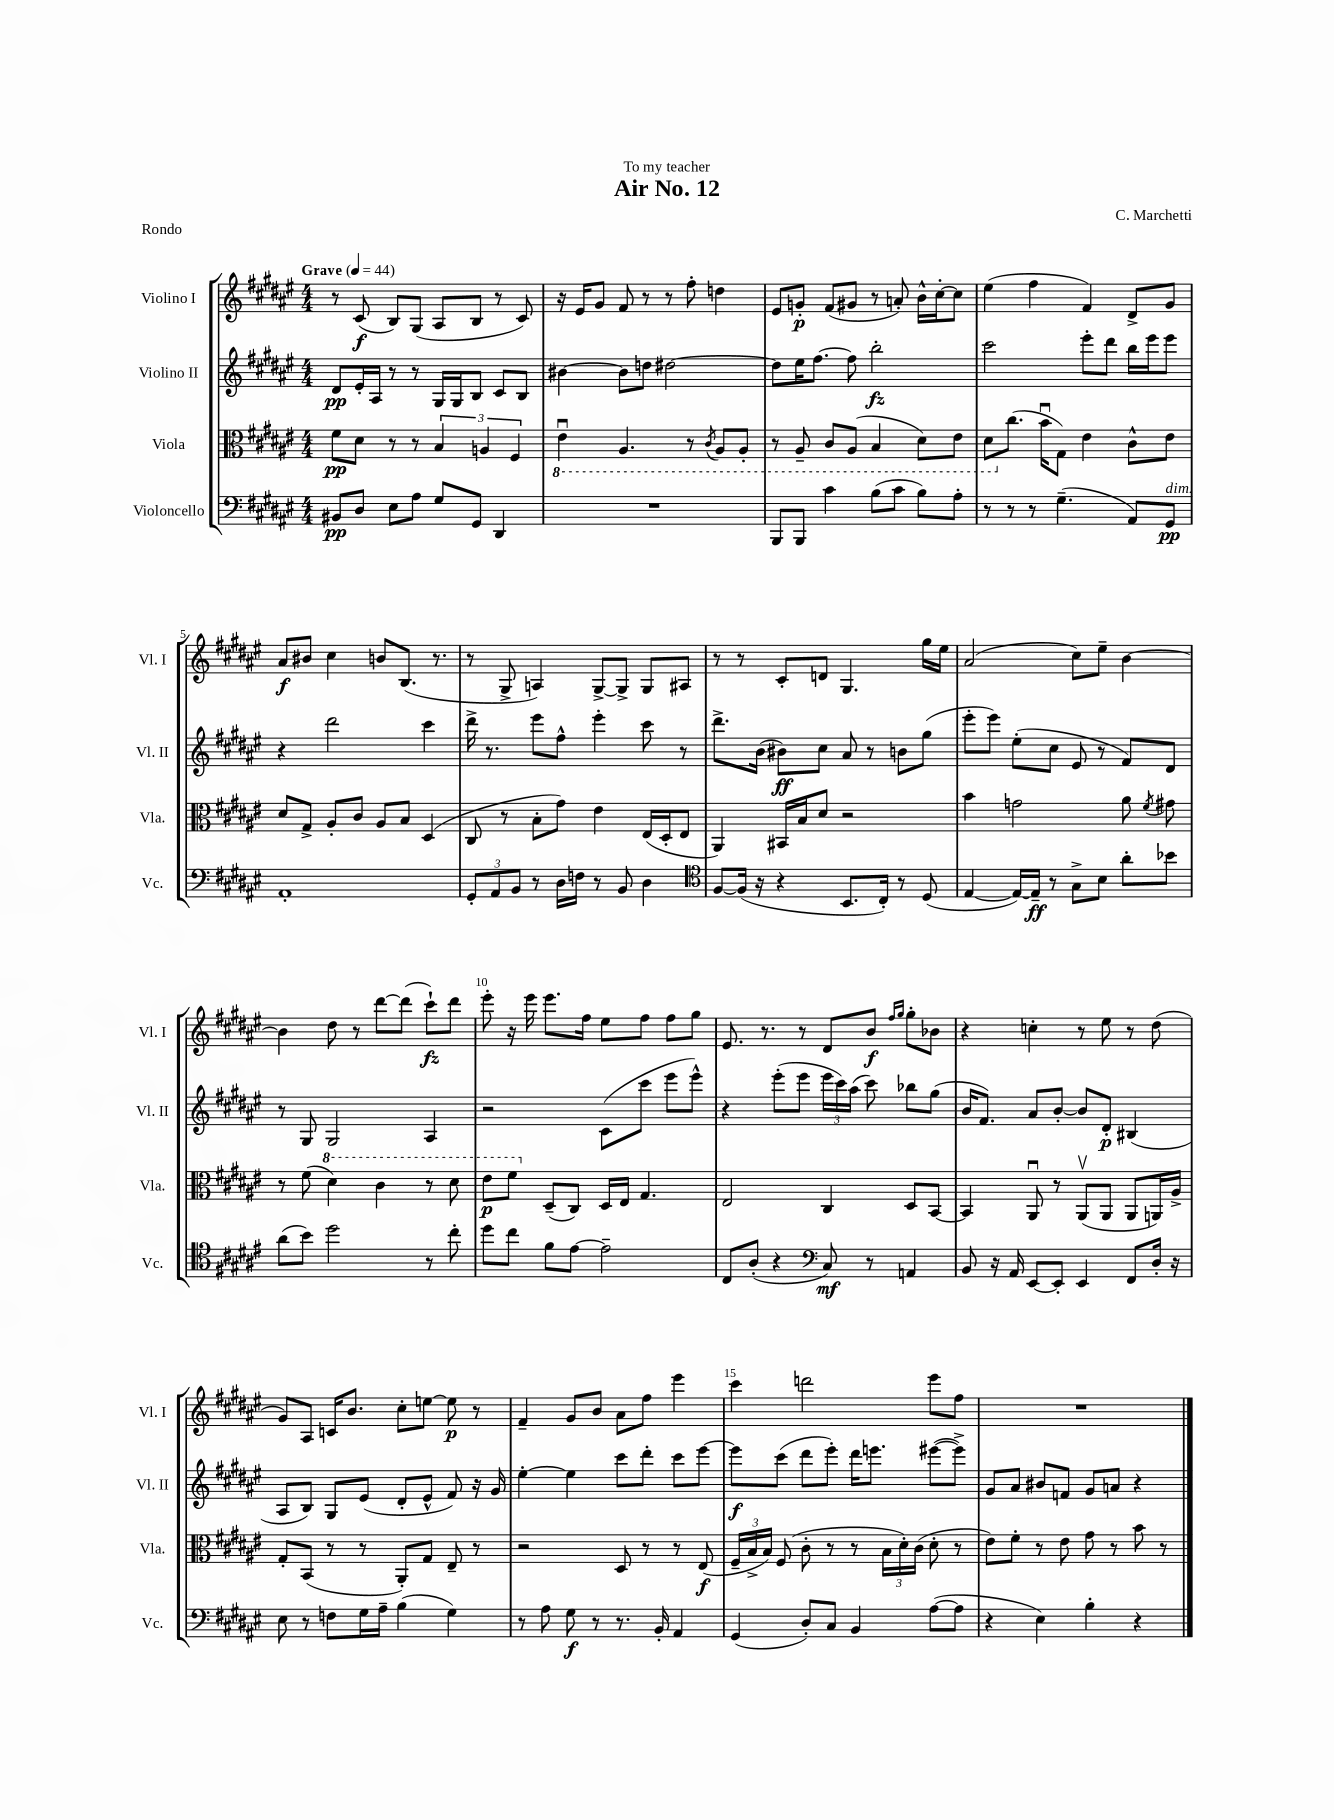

**kern	**kern	**kern	**kern
*staff4	*staff3	*staff2	*staff1
*clefF4	*clefC3	*clefG2	*clefG2
*k[f#c#g#d#a#e#]	*k[f#c#g#d#a#e#]	*k[f#c#g#d#a#e#]	*k[f#c#g#d#a#e#]
*M4/4	*M4/4	*M4/4	*M4/4
*MM44	*MM44	*MM44	*MM44
8BB#/L	8f#\L	8d#/L	8r
8D#/J	8d#\J	16e#'/L	(8c#/
.	.	16A#/JJ	.
8E#\L	8r	8r	8B/L)
8A#\J	8r	8r	(8G#/J
8G#/L	6B/	16G#/LL	8A#/L
.	.	16G#/J	.
8GG#/J	.	8B/J	8B/J
.	6A/	.	.
4DD#/	.	8c#/L	8r
.	6F#/	.	.
.	.	8B/J	8c#/)
=	=	=	=
1r	4E#u\	[4b#\	16r
.	.	.	16e#/LK
.	.	.	8g#/J
.	4.AA#/	8b#\]L	8f#/
.	.	8dd\J	8r
.	.	[2dd#\	8r
.	8r	.	8ff#'\
.	8qC#/	.	.
.	8AA#/L	.	4dd\
.	8AA#'/J	.	.
=	=	=	=
8BBB/L	8r	8dd#\]L	8e#/L
8BBB/J	8AA#~/	16ee#\K	8g'/J
.	.	[8.ff#\J	.
4c#\	8C#/L	.	(8f#/L
.	(8AA#/J	8ff#\]	8g#/J
(8B\L	4BB/	2bb'\	8r
8c#\J	.	.	8a'/)
8B\L)	8D#\L)	.	16b^^\LL
.	.	.	[16cc#'\J
8A#'\J	8E#\J	.	8cc#\]J
=	=	=	=
8r	8D#\L	2ccc#\	(4ee#\
8r	(8.cc#\J	.	.
8r	.	.	4ff#\
.	16bu\LK	.	.
(4.G#~\	8G#\J)	.	.
.	4e#\	8eee#'\L	4f#/)
.	.	8ddd#\J	.
8AA#/L)	8c#^^\L	16bb\LL	8d#^/L
.	.	16eee#\J	.
8GG#/J	8e#\J	8eee#\J	8g#/J
=	=	=	=
1AA#'	8d#/L	4r	8a#/L
.	8G#^/J	.	8b#/J
.	8A#'/L	2ddd#\	4cc#\
.	8c#/J	.	.
.	8A#/L	.	8b/L
.	8B/J	.	(8.B/J
.	(4D#/	4ccc#\	.
.	.	.	8.r
=	=	=	=
12GG#'/L	8C#/	16ddd#^\	8r
.	.	8.r	.
12AA#/	.	.	.
.	8r	.	8G#^/
12BB/J	.	.	.
8r	8B'\L	8eee#\L	4A/)
16D#\LL	8g#\J)	8ff#^^\J	.
16F\JJ	.	.	.
8r	4e#\	4eee#'\	[8G#^/L
8BB/	.	.	8G#^/]J
4D#\	(16E#/LL	8ccc#\	8G#/L
.	16D#'/J	.	.
.	8E#/J	8r	8A#/J
=	=	=	=
*clefC4	*	*	*
[8F#/L	4AA#/)	8.ddd#^\L	8r
(16F#/]Jk	.	.	8r
16r	.	(16b\Jk	.
4r	16BB#/LL	8b#\L)	8c#'/L
.	16B/J	.	.
.	8d#/J	8cc#\J	8d/J
8.BB/L	2r	8a#/	4.G#/
.	.	8r	.
16C#'/Jk)	.	.	.
8r	.	8b\L	.
(8D#/	.	(8gg#\J	16gg#\LL
.	.	.	16ee#\JJ
=	=	=	=
[4E#/	4b\	8eee#'\L	(2a#/
.	.	8eee#\J)	.
16E#/_LL)	2g\	(8ee#'\L	.
16E#~/]JJ	.	.	.
8r	.	8cc#\J	.
8G#^\L	.	8e#/	8cc#\L)
8B\J	.	8r	8ee#~\J
8a#'\L	8a#\	8f#/L)	[4b\
.	8qf#/	.	.
8b-\J	8g#\	8d#/J	.
=	=	=	=
(8a#\L	8r	8r	4b\]
8b\J)	(8f#\	8G#/	.
2dd#\	4dd#\)	2G#/	8dd#\
.	.	.	8r
.	4cc#\	.	[8ddd#\L
.	.	.	(8ddd#\]J
8r	8r	4A#/	8ccc#`\L)
8cc#'\	8dd#\	.	8ddd#\J
=	=	=	=
8dd#\L	8ee#\L	2r	8eee#'\
8cc#\J	8ff#\J	.	16r
.	.	.	16eee#\
8f#\L	(8D#~/L	.	8.eee#\L
[8e#\J	8C#/J)	.	.
.	.	.	16ff#\Jk
2e#~\]	16D#/LL	(8c#\L	8ee#\L
.	16E#/JJ	.	.
.	4.G#/	8ccc#\J	8ff#\J
.	.	8eee#\L	8ff#\L
.	.	8eee#^^\J)	8gg#\J
=	=	=	=
8C#/L	2E#/	4r	8.e#/
(8A#'/J	.	.	.
.	.	.	8.r
4r	.	(8eee#'\L	.
.	.	8eee#\J	8r
*clefF4	*	*	*
8C#/)	4C#/	24eee#\LL	8d#/L
.	.	24ccc#\)	.
.	.	(24aa#\JJ	.
8r	.	8ccc#\)	8b/J
.	.	.	16qqff#/LL
.	.	.	16qqgg#/JJ
4AA/	8D#/L	8bb-\L	8gg#'\L
.	[8BB/J	(8gg#\J	8b-\J
=	=	=	=
8BB/	4BB/]	16b/LK	4r
.	.	8.f#/J)	.
16r	.	.	.
16AA#/	.	.	.
[8EE#/L	8AA#u/	8a#/L	4cc'\
8EE#'/]J	8r	[8b'/J	.
4EE#/	(8AA#v/L	8b/]L	8r
.	8AA#/J	8d#'/J	8ee#\
8FF#/L	8AA#/L	(4B#/	8r
16D#'/Jk	16AA/L)	.	(8dd#\
16r	16A#^/JJ	.	.
=	=	=	=
8E#\	8G#'/L	8A#/L	8g#/L)
8r	(8BB/J	8B/J)	8A#/J
8F\L	8r	8G#/L	16c/LK
.	.	.	8.b/J
16G#\L	8r	(8e#/J	.
16A#~\JJ	.	.	.
(4B\	8AA#'/L)	8d#'/L	8cc#'\L
.	8G#/J	8e#^^/J	[8ee\J
4G#\)	8E#~/	8f#/)	8ee\]
.	8r	16r	8r
.	.	16g#/	.
=	=	=	=
8r	2r	[4ee#'\	4f#~/
8A#\	.	.	.
8G#\	.	4ee#\]	8g#/L
8r	.	.	8b/J
8.r	8D#/	8ccc#\L	8a#\L
.	8r	8ddd#'\J	8ff#\J
16BB'/	.	.	.
4AA#/	8r	8ccc#\L	4eee#\
.	(8E#/	[8eee#\J	.
=	=	=	=
(4GG#/	24F#~/LL	8eee#\]L	4ccc#\
.	24B^/	.	.
.	24B/JJ)	.	.
.	(8F#/	(8ccc#\J	.
8D#'/L)	8c#'\	8ddd#\L	2ddd\
8C#/J	8r	8eee#'\J)	.
4BB/	8r	16ddd#\LK	.
.	.	8.eee\J	.
.	24B\LL	.	.
.	24d#'\)	.	.
.	(24c#\JJ	.	.
([8A#\L	8d#'\	([8eee#\L	8eee#\L
8A#\]J	8r	8eee#^\]J)	8ff#\J
=	=	=	=
4r	8e#\L)	8g#/L	1r
.	8f#'\J	8a#/J	.
4E#\)	8r	8b#/L	.
.	8e#\	8f/J	.
4B'\	8g#\	8g#/L	.
.	8r	8a/J	.
4r	8b\	4r	.
.	8r	.	.
==	==	==	==
*-	*-	*-	*-
